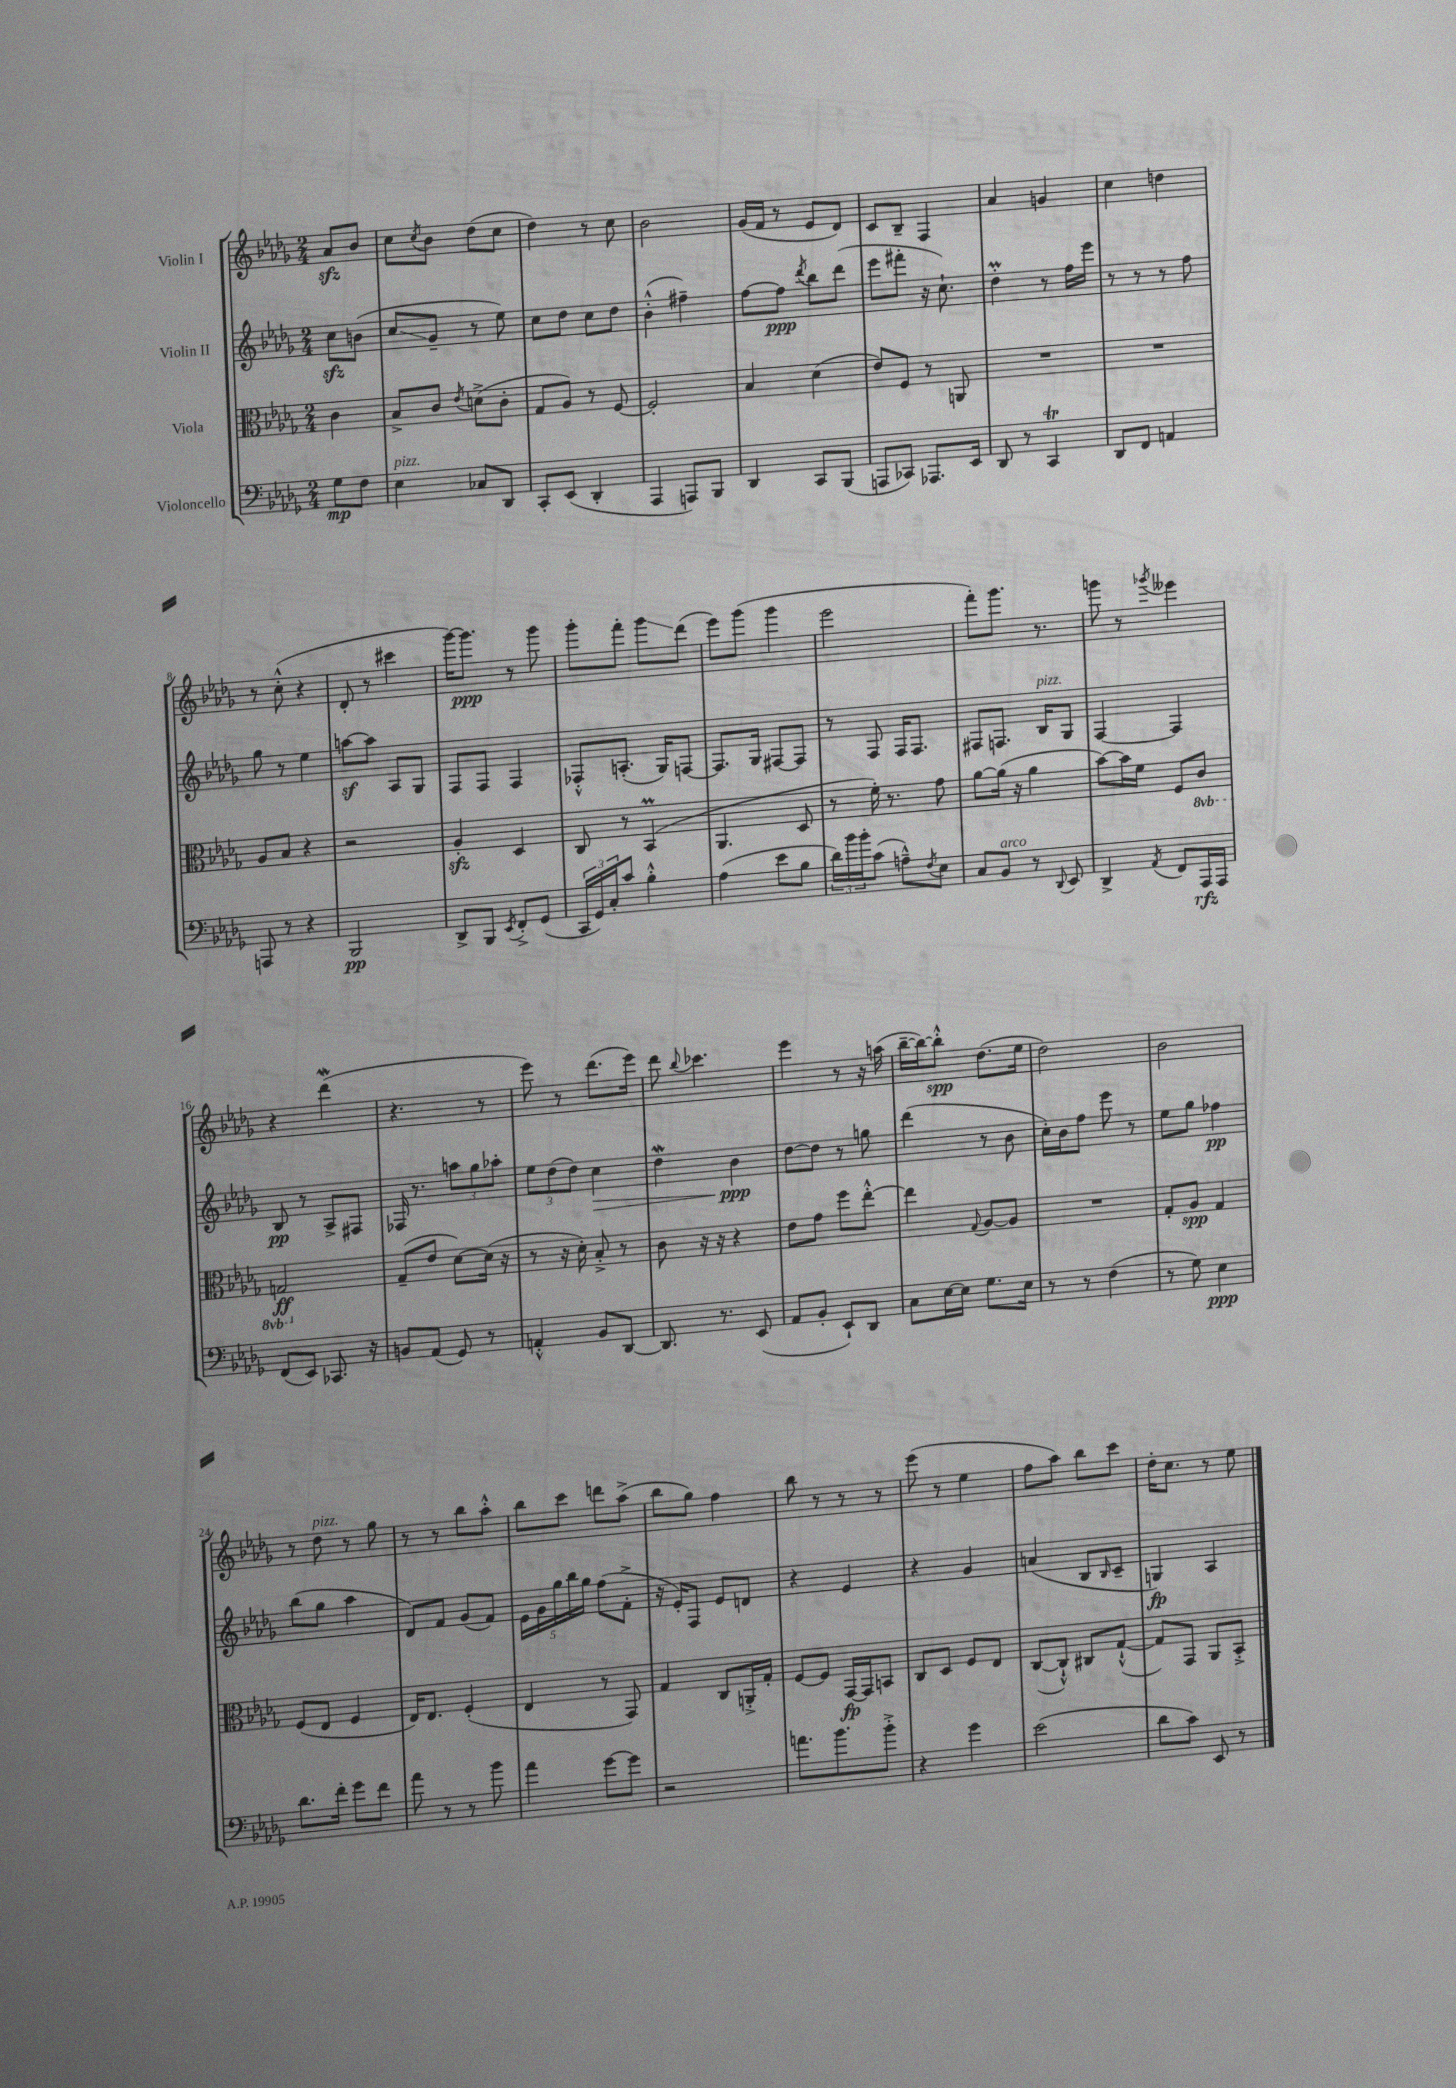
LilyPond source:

<<
\new StaffGroup <<
\new Staff = "s0" \with { instrumentName = "Violin I" } {
    \clef treble \key des \major \numericTimeSignature \time 2/4 \partial 4
    aes'8\sfz bes'8 |
    c''8 \acciaccatura { c''8 } bes'8 des''8( c''8 |
    des''4) r8 c''8 |
    bes'2 |
    ges'16( f'16 r8 ees'8 des'8) |
    c'8 bes8-- f4 |
    aes'4 g'4 |
    c''4 d''4 |
    r8 c''8-.-^( r4 |
    des'8-. r8 cis'''4 |
    ges'''16~) ges'''8.\ppp r8 ges'''8 |
    ges'''8-. f'''8-. ges'''8\glissando des'''8( |
    ees'''8) ges'''8( ges'''4 |
    ees'''2 |
    f'''8-.) ges'''8. r8. |
    g'''8 r8 \acciaccatura { ges'''8 } eeses'''4 |
    r4 des'''4\mordent( |
    r4. r8 |
    ees'''8) r8 des'''8.( ees'''16) |
    des'''8 \appoggiatura { bes''8 } ces'''4. |
    ees'''4 r8 r16 a''16( |
    bes''16~-- bes''16~) bes''8-.-^\spp des''8.( ees''16 |
    des''2) |
    bes'2 |
    r8 des''8^\markup { \italic "pizz." } r8 ges''8 |
    r8 r8 bes''8 aes''8-.-^ |
    bes''8 c'''8 d'''8 aes''8->( |
    bes''8 ges''8) f''4 |
    bes''8 r8 r8 r8 |
    ees'''8( r8 ees''4 |
    f''8 aes''8) bes''8 c'''8 |
    des''16-. c''8. r8 ees''8 \bar "|." |
}
\new Staff = "s1" \with { instrumentName = "Violin II" } {
    \clef treble \key des \major \numericTimeSignature \time 2/4 \partial 4
    c''8\sfz b'8( |
    c''8\glissando ges'8-- r8 ees''8) |
    c''8 des''8 c''8 des''8 |
    bes'4-.-^( fis''4--) |
    f''8~ f''8\ppp \acciaccatura { des'''8 } bes''8 des'''8( |
    ees'''8 fis'''8-. r16 c''8.-!) |
    des''4-.\prall r8 f''16 ees'''16 |
    r8 r8 r8 f''8 |
    ges''8 r8 ees''4 |
    a''8~\sf a''8 aes8 ges8 |
    f8 f8 f4 |
    fes8-.-^ a8.-.( ges16) f8~ |
    f8. ges16 fis8~ fis8 |
    r8 f8 f16 f8. |
    fis8 f8. bes16^\markup { \italic "pizz." } ges8 |
    f4~ f4 |
    bes8\pp r8 aes8-> fis8 |
    fes16 r8. \tuplet 3/2 { a''8 ges''8 aes''8-. } |
    \tuplet 3/2 { ees''8 des''8( des''8) } c''4\> |
    des''4\mordent bes'4\ppp\! |
    des''8~ des''8 r8 g''8 |
    des'''4( r8 bes'8 |
    c''16-.) bes'16 f''8 ees'''8 r8 |
    ees''8 ges''8 fes''4\pp |
    bes''8( ges''8 aes''4 |
    des'8) f'8 ges'8( f'8) |
    \tuplet 5/4 { ees'16 ges'16 ges''16 bes''16 ges''16 } f''8( f'8-.-> |
    r16 ees'16-.) f8 ees'8 d'8 |
    r4 ees'4 |
    r4 ges'4 |
    a'4( bes8 \grace { bes16 } c'8-- |
    g4\fp) aes4 \bar "|." |
}
\new Staff = "s2" \with { instrumentName = "Viola" } {
    \clef alto \key des \major \numericTimeSignature \time 2/4 \set Staff.ottavationMarkups = #ottavation-simple-ordinals \partial 4
    c'4 |
    bes8-> c'8 \acciaccatura { ees'8 } d'8->( c'8-. |
    ges8 aes8) r8 f8~ |
    f2-. |
    bes4 des'4( |
    ees'8) f8 r8 a,8 |
    R2 |
    R2 |
    aes8 bes8 r4 |
    r2 |
    aes4-.\sfz des4 |
    c8 r8 bes,4\prall( |
    aes,4. des8 |
    r8 f'16-.) r8. ges'8 |
    aes'8~ aes'16( r16 aes'4 |
    bes'8~) bes'16 f'16 f8 \ottava #-1 c8 |
    g,2\ff \ottava #0 |
    ges8--( ees'8 des'8~) des'16( r16 |
    r8 r16 des'16-.) bes8-.-> r8 |
    c'8 r16 r16 r4 |
    ees'8 ges'8 f''8 ees''8~-.-^ |
    ees''4 \appoggiatura { ges8 } aes8~ aes8 |
    R2 |
    ges8-. aes8\spp ges4 |
    f8( ees8 f4 |
    ees16) ees8. f4-.( |
    ees4 r8 ges,8) |
    ges4 c8 a,16-.-> ges16-. |
    f8~ f8 ges,16~\fp ges,16 b,8 |
    c8 des8 f8 ees8 |
    c8~( c8-!-^) cis8 ges8~-!-^( |
    ges8) ges,8 aes,8 bes,8-.-> \bar "|." |
}
\new Staff = "s3" \with { instrumentName = "Violoncello" } {
    \clef bass \key des \major \numericTimeSignature \time 2/4 \partial 4
    ges8\mp f8 |
    ees4^\markup { \italic "pizz." } ces8 des,8 |
    c,8-. ees,8( des,4-. |
    aes,,4 a,,8) bes,,8 |
    des,4 c,8 bes,,8( |
    a,,8 ces,8) aes,,8. ees,16 |
    des,8 r8 c,4\trill |
    des,8 f,8 a,4 |
    a,,8 r8 r4 |
    bes,,2\pp |
    des,8-> bes,,8 \acciaccatura { ees,8 } f,8-.-> ges,8( |
    \tuplet 3/2 { c,16 ges,16) c16-. } c'8 bes4-.-^ |
    aes4( ees'8 bes8 |
    \tuplet 3/2 { des'16) bes'16 bes'16-. } c'8( a8---^) \acciaccatura { f8 } ees8 |
    c8 bes,8^\markup { \italic "arco" } r8 \appoggiatura { des,8 } ees,8 |
    des,4-> \acciaccatura { aes,8 } f,8 aes,,16\rfz aes,,16 |
    f,8( ees,8) ces,8. r16 |
    b,8 aes,8( ges,8) r8 |
    a,4-.-^ bes,8 des,8~ |
    des,8. r8. ees,8( |
    aes,8 bes,8-. ees,8-!) des,8 |
    c8 ees16~ ees16 ges8. ees16 |
    r8 r8 f4( |
    r8 ges8) ees4\ppp |
    des'8. f'16-. ges'8 f'8 |
    aes'8 r8 r8 bes'8 |
    aes'4 ges'8~ ges'8 |
    r2 |
    a'8. bes'8. bes'8-.-> |
    r4 ges'4 |
    ees'2( |
    des'8 c'8) ees,8 r8 \bar "|." |
}
>>
>>
